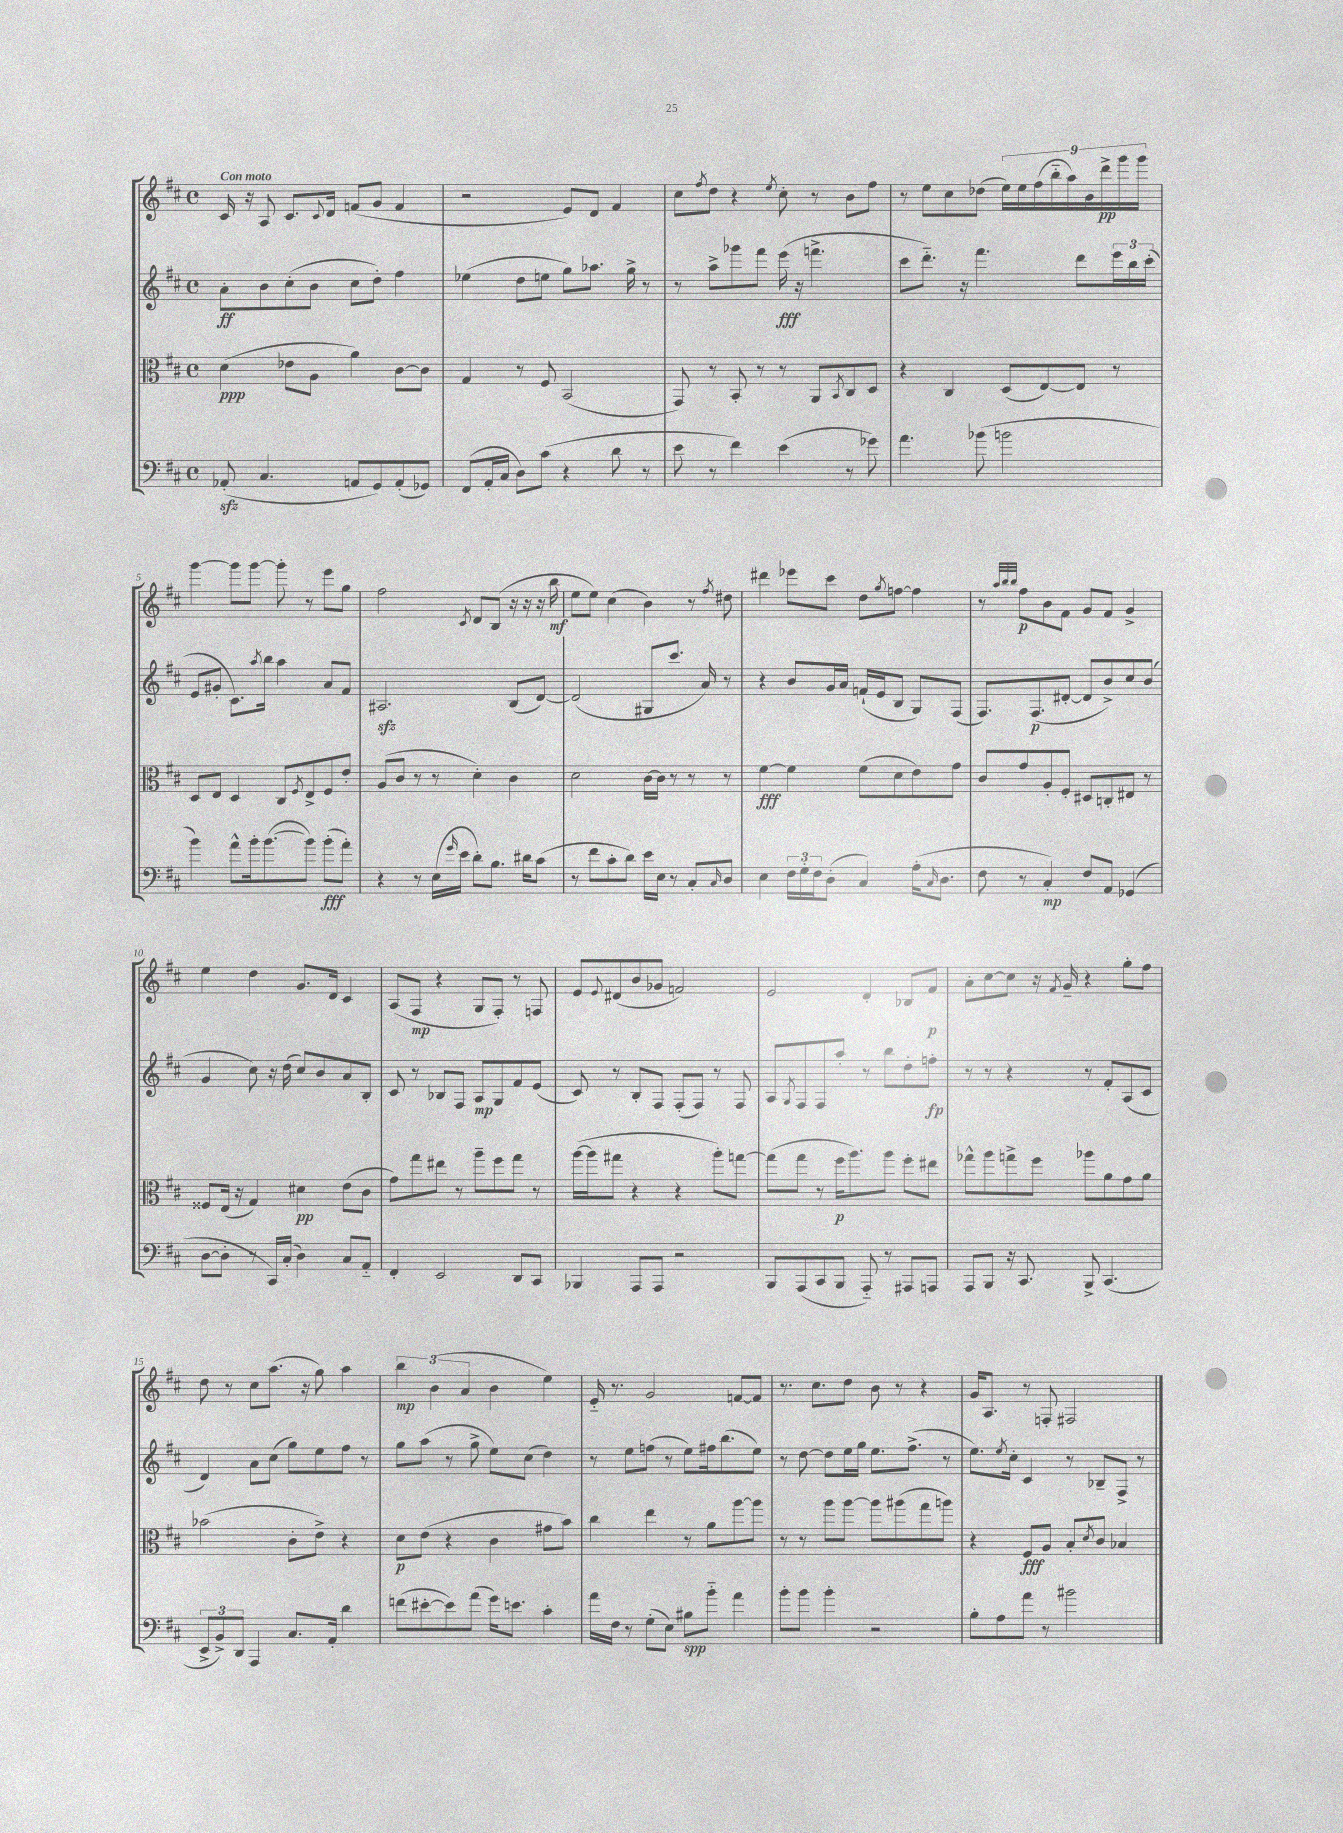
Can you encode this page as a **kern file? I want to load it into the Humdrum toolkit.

**kern	**kern	**kern	**kern
*staff4	*staff3	*staff2	*staff1
*clefF4	*clefC3	*clefG2	*clefG2
*k[f#c#]	*k[f#c#]	*k[f#c#]	*k[f#c#]
*M4/4	*M4/4	*M4/4	*M4/4
*met(c)	*met(c)	*met(c)	*met(c)
(8AA-'	(4d	8a'	16c#
.	.	.	16r
4.C#	.	8b	8A
.	8e-	(8cc#'	8.c#
.	8A	8b	.
.	.	.	8qqc#
.	.	.	16d
8AA	4a)	8cc#	(8f
8GG)	.	8dd')	8g
(8AA'	[8c#	4ff#	4f
8GG-)	8c#]	.	.
=	=	=	=
(8FF#	4G	(4ee-	2r
16AA'	.	.	.
16C#	.	.	.
8D)	8r	8dd	.
(8c#	8F#	8ee	.
4r	(2BB	8gg)	8e)
.	.	8.aa-	8d
8d	.	.	4f#
.	.	16gg^	.
8r	.	8r	.
=	=	=	=
8e	8GG)	8r	8cc#
.	.	.	8qff#
8r	8r	8aa^	8dd
4f#)	8BB'	8ggg-	4r
.	8r	8fff#	.
.	.	.	8qee
(4e	8r	(16eee	8cc#'
.	.	16r	.
.	8AA	4.fff^	8r
.	8qBB	.	.
8r	8C#	.	8b
8g-)	8D	.	8ff#
=	=	=	=
4.a	4r	8ccc#	8r
.	.	8.ddd'~)	8ee
.	4C#	.	8cc#
.	.	16r	.
(8b-	.	4.fff#	(8dd-
2b	(8D	.	18ee)
.	.	.	18ee
.	.	.	(18ff#
.	[8E)	.	.
.	.	.	18bb'~
.	.	.	18aa)
.	8E]	8ddd	.
.	.	.	18b
.	.	.	18ddd^
.	8r	24eee	.
.	.	.	18ggg
.	.	24bb	.
.	.	.	18ggg
.	.	(24ccc#'	.
=	=	=	=
4b)	8D	8e	[4ggg
.	8E	8g#'	.
8a^^	4D	8.c#)	8ggg]
16b'	.	.	[8ggg
.	.	8qaa	.
([8.b	.	16bb	.
.	8C#	4aa	8ggg']
.	8qF#	.	.
8b])	8E^	.	8r
(8b'	8F#	8a	8eee
8a')	8e'	8f#	8gg
=	=	=	=
4r	(8A	2.A#	2ff#
.	8c#	.	.
8r	8r	.	.
(16E	8r	.	.
16qqg	.	.	.
16e	.	.	.
.	.	.	8qc#
8d')	4d')	.	8d
8.B	.	.	(8B
.	4c#	(8B	16r
16d#	.	.	16r
(8c#	.	[8d)	16r
.	.	.	16bb
=	=	=	=
8r	2d	(2d]	8ee
8f#	.	.	8ee)
8c#'	.	.	(4cc#
8d)	.	.	.
16e	[16c#	8G#	4b)
16E	16c#]	.	.
8r	8r	8.ccc#	.
8C#'	8r	.	8r
.	.	16a)	.
16qqC#	.	.	8qff#
8D	8r	8r	8dd#
=	=	=	=
4E	[4f#	4r	4ddd#
24F#	4f#]	8b	8eee-
24G'	.	.	.
24F#	.	.	.
(8D'	.	16g	8ccc#
.	.	16a	.
4C#)	(8f#	(16f`	8dd
.	.	16e	.
.	.	.	8qgg
.	8d	8B	[8ff
(16A'	8e)	8G)	4ff]
16qqC#	.	.	.
8.D	.	.	.
.	8g	(8F#	.
=	=	=	=
8F#	8c#	8.F#)	8r
.	.	.	32qqaa
.	.	.	32qqbb
.	.	.	32qqbb
8r	8g	.	8ff#
.	.	(8.F#	.
4C#')	8A'	.	8b
.	8F#'	[8d#'	8f#
8F#	8D#	8d#]	8g
8AA	8C'	8b^)	8f#
(4GG-	8E#	8cc#	4g^
.	8r	(8b	.
=	=	=	=
[8D	8F##	4g	4ee
8D']	(16E	.	.
.	16r	.	.
8r	4G)	8cc#)	4dd
16CC#)	.	16r	.
(16C#'	.	(16dd	.
4D)	4d#	8cc#)	8.g
.	.	8b	.
.	.	.	16d
8C#	(8e	8a	4c#
8AA'~	8c#	8B'	.
=	=	=	=
4FF#'	8g)	8c#	(8A
.	8gg	8r	8F#
2EE	8ee#	8B-	4r
.	8r	8F#	.
.	8aa~	8A	8G
.	8ff#	8G	8F#')
8DD	8gg	8f#	8r
8CC#	8r	(8e	8F
=	=	=	=
4BBB-	([16aa	8c#)	8e
.	16aa]	.	.
.	.	.	8qqe
.	8gg#	8r	(8d#
8AAA	4r	8B'	8b
8AAA	.	8F#	8g-
2r	4r	(8F#'	2f)
.	.	8F#)	.
.	8aa')	8r	.
.	[8gg	8F#	.
=	=	=	=
8BBB	(8gg]	8A	2e
.	.	8qG	.
(8AAA	8gg	8F#	.
8CC#	8r	8F#	.
8BBB	16ff#	8aa'	.
.	8.aa)	.	.
8AAA'~)	.	8r	4d'
8r	8aa	8bb	.
8AAA#	8ff#'	8dd'	8B-
8AAA	8ee#	8ff'	8f#
=	=	=	=
8AAA	8gg-^^	8r	8a'
8BBB	8aa	8r	[8cc#
16r	8gg^	4r	8cc#]
8.CC#	.	.	.
.	8ff#	.	16r
.	.	.	8qf#
.	.	.	16g~
8BBB^	8aa-	8r	4r
(4.CC#	8a	8f#'	.
.	8g	(8A	8gg'
.	8a	8c#	8ff#
=	=	=	=
12EE^	(2b-	4d)	8dd
12BB^)	.	.	.
.	.	.	8r
12DD	.	.	.
4AAA	.	8a	8cc#
.	.	(8cc#	(8.aa
8.C#	8c#'	8gg)	.
.	.	.	16r
.	8e^)	8ee	8gg)
16AA'	.	.	.
4d	4r	8ff#	4aa
.	.	8r	.
=	=	=	=
(8f	8d	8gg	6bb
[8e#'	(8e	(8aa	.
.	.	.	(6b
8e#])	4r	8r	.
.	.	.	6a
(8a	.	8gg^	.
16g)	4c#	8ee)	4b
8.e	.	.	.
.	.	(8cc#	.
4c#'	8g#	4dd)	4ee)
.	8b)	.	.
=	=	=	=
16a	4cc#	8r	16e'~
16F#	.	.	8.r
8r	.	8ee	.
(8G'	4ee	(8ff	2g
8E)	.	8r	.
8B#	8r	8ee)	.
8b'~	8a	16ff#	.
.	.	(8.bb	.
4a	[8aa	.	[8f
.	8aa]	8ee)	8f]
=	=	=	=
8b'	8r	8r	8.r
8b	8r	[8dd	.
.	.	.	8.cc#
4b'	8aa	8dd]	.
.	[8aa	16ee	8dd
.	.	16gg	.
2r	8aa]	8.ee	8b
.	(8aa#	.	8r
.	.	(8.ff#^	.
.	8gg	.	4r
.	8aa)	8r	.
=	=	=	=
8B'	4r	8.ee)	16g
.	.	.	8.A
8A	.	.	.
.	.	8qee	.
.	.	16cc#'	.
8a	8F#	4c#	8r
8r	8A	.	8F'
2b#	8B'	8r	2F#
.	8qd	.	.
.	8c#	8B-~	.
.	4B-	8F#^	.
.	.	8r	.
==	==	==	==
*-	*-	*-	*-
